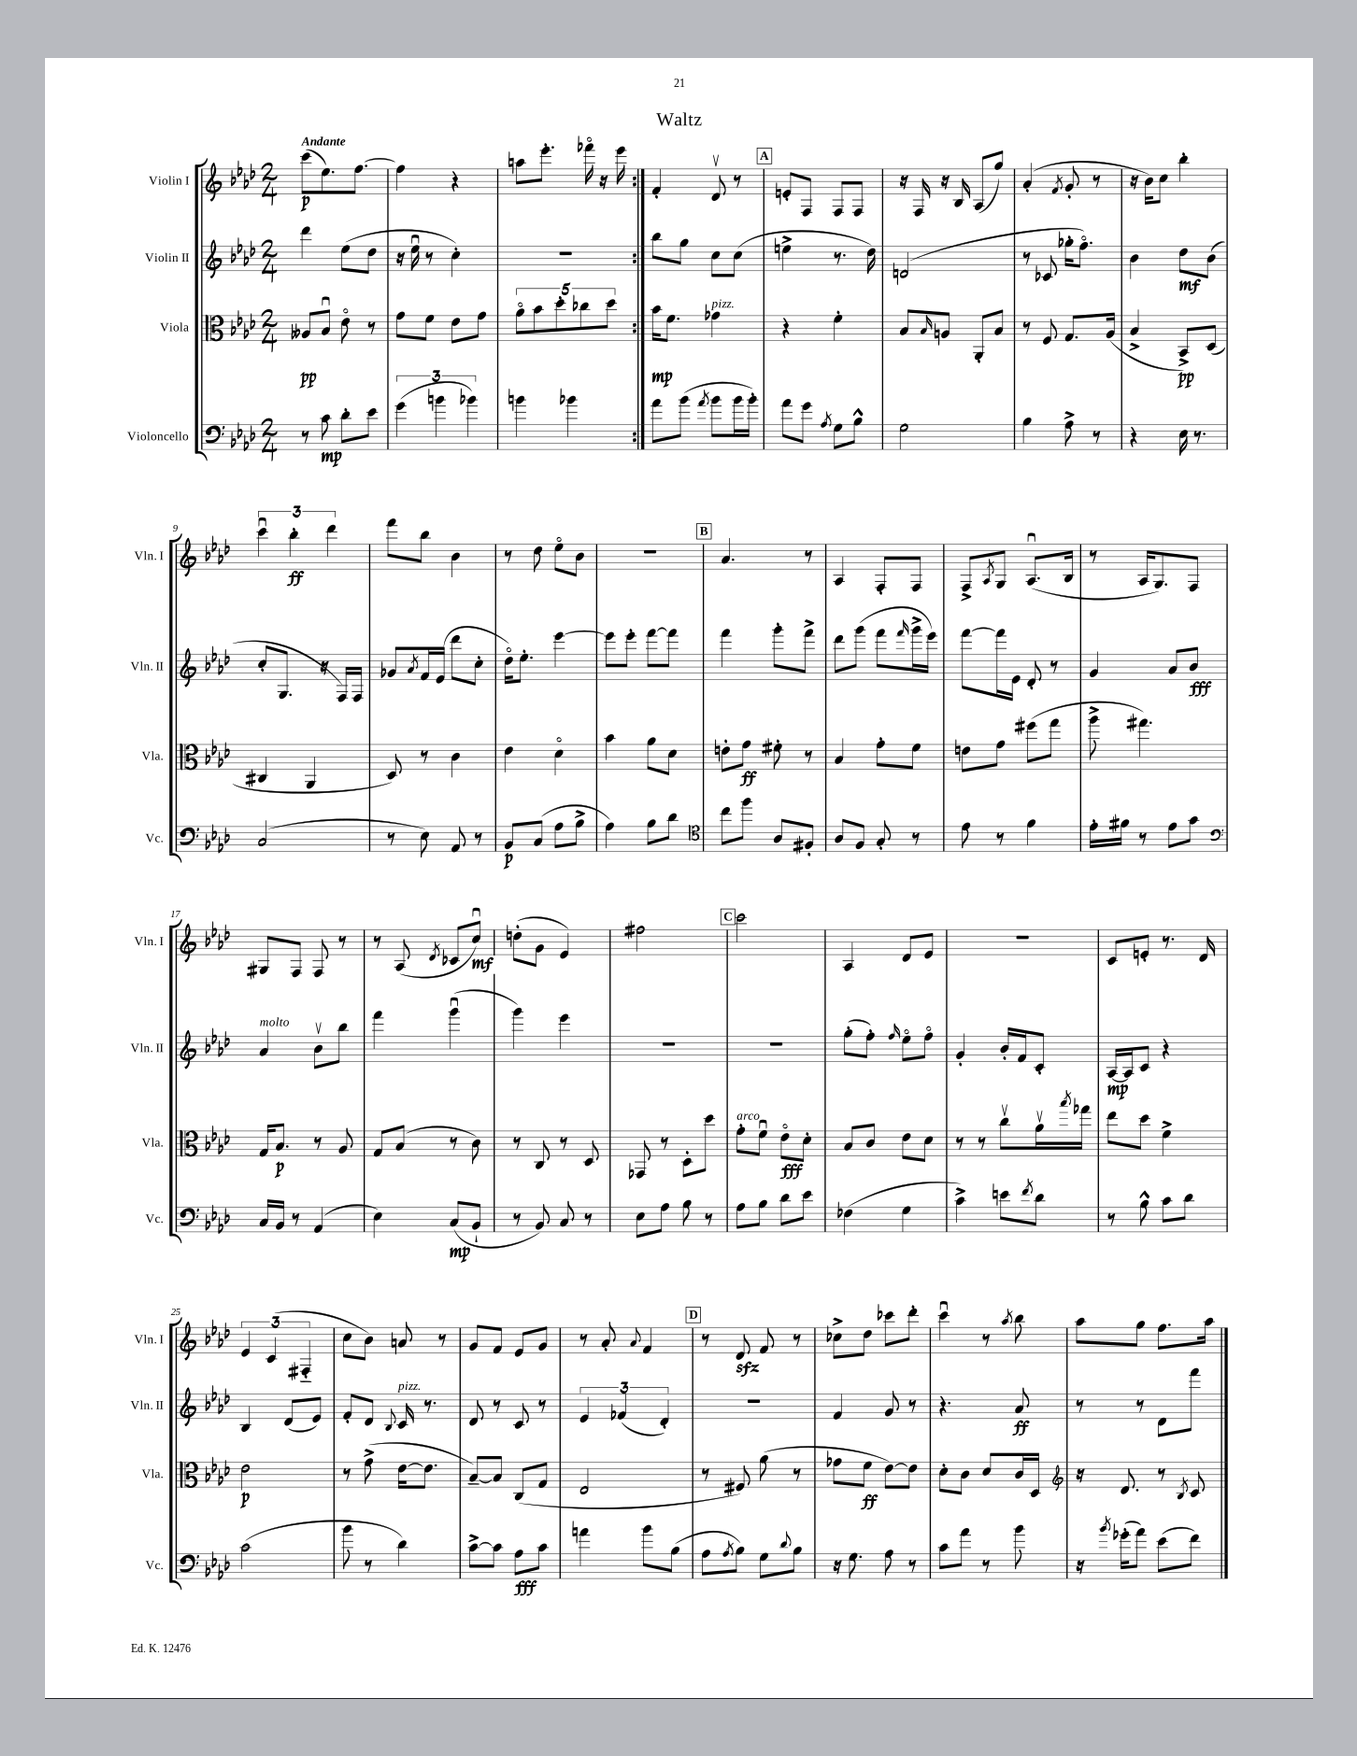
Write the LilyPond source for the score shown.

\header { title = "Waltz" }
<<
\new StaffGroup <<
\new Staff = "s0" \with { instrumentName = "Violin I" shortInstrumentName = "Vln. I" } {
    \clef treble \key aes \major \numericTimeSignature \time 2/4 \tempo "Andante"
    \repeat volta 2 { c'''8\p( ees''8.) f''8.~ |
    f''4 r4 |
    a''8 ees'''8.-. fes'''16\flageolet r16 ees'''16 | }
    f'4-. des'8\upbow r8 |
    \mark \markup { \box "A" } e'8-. f8 f8 f8 |
    r16 f16 r16 bes16 aes8( g''8) |
    aes'4-.( \acciaccatura { f'8 } g'8-. r8 |
    r16 bes'16) c''8 bes''4-. |
    \tuplet 3/2 { c'''4\downbow bes''4-.\ff des'''4 } |
    f'''8 bes''8 bes'4 |
    r8 des''8 ees''8\flageolet bes'8 |
    r2 |
    \mark \markup { \box "B" } aes'4. r8 |
    aes4 f8-. f8 |
    f8-> \acciaccatura { aes8 } g8 aes8.\downbow( bes16 |
    r8 aes16 g8.) f8 |
    gis8 f8 f8 r8 |
    r8 aes8( \acciaccatura { des'8 } ces'8 c''8\downbow\mf) |
    d''8-.( g'8 ees'4) |
    fis''2 |
    \mark \markup { \box "C" } c'''2 |
    aes4 des'8 ees'8 |
    r2 |
    c'8 e'8-. r8. des'16 |
    \tuplet 3/2 { ees'4 c'4( fis4-_ } |
    c''8 bes'8) a'8 r8 |
    g'8 f'8 ees'8 g'8 |
    r8 aes'8-. \appoggiatura { aes'8 } f'4 |
    \mark \markup { \box "D" } r8 des'8\sfz f'8 r8 |
    ces''8-> des''8 ces'''8 des'''8-. |
    c'''4\downbow r8 \acciaccatura { aes''8 } bes''8 |
    aes''8 g''8 f''8. aes''16 \bar "|." |
}
\new Staff = "s1" \with { instrumentName = "Violin II" shortInstrumentName = "Vln. II" } {
    \clef treble \key aes \major \numericTimeSignature \time 2/4
    \repeat volta 2 { des'''4 ees''8( des''8 |
    r16 ees''16\downbow r8 c''4-.) |
    R2 | }
    bes''8 g''8 c''8 c''8( |
    \mark \markup { \box "A" } e''4-> r8. des''16) |
    d'2( |
    r8 ces'8 ges''16-. f''8.\flageolet) |
    bes'4 des''8\mf bes'8( |
    c''8-. g8. r16 f16) f16 |
    ges'8 \acciaccatura { aes'8 } f'16 ees'16( des'''8 c''8-. |
    des''16\flageolet) ees''8.-. ees'''4~ |
    ees'''8 ees'''8-. f'''8~ f'''8 |
    \mark \markup { \box "B" } f'''4 g'''8-. f'''8-> |
    des'''8 g'''8( f'''8 \grace { f'''16 } g'''16-> ees'''16) |
    f'''8~ f'''16 ees'16 des'8-. r8 |
    g'4 aes'8 bes'8\fff |
    aes'4^\markup { \italic "molto" } bes'8\upbow bes''8 |
    f'''4 g'''4\downbow( |
    g'''4) ees'''4 |
    R2 |
    \mark \markup { \box "C" } R2 |
    g''8-.( f''8-.) \grace { f''16 } ees''8\flageolet f''8\flageolet |
    g'4-. bes'16-. f'16 c'8-. |
    aes16~\mp aes16 c'8 r4 |
    bes4 des'8( ees'8) |
    f'8-. des'8 \appoggiatura { bes8 } c'16^\markup { \italic "pizz." } r8. |
    des'8 r8 c'8 r8 |
    \tuplet 3/2 { ees'4 fes'4( des'4-.) } |
    \mark \markup { \box "D" } r2 |
    f'4 g'8 r8 |
    r4. aes'8\ff |
    r8 r8 des'8 f'''8 \bar "|." |
}
\new Staff = "s2" \with { instrumentName = "Viola" shortInstrumentName = "Vla." } {
    \clef alto \key aes \major \numericTimeSignature \time 2/4
    \repeat volta 2 { aeses8\pp bes8\downbow ees'8\flageolet r8 |
    g'8 f'8 ees'8 g'8 |
    \tuplet 5/4 { aes'8\flageolet bes'8 des''8-. ces''8 des''8 } | }
    bes'16\mp f'8. ges'4^\markup { \italic "pizz." } |
    \mark \markup { \box "A" } r4 f'4-. |
    bes8 \grace { bes16 } a8 aes,8-. bes8 |
    r8 f8 g8. aes16( |
    bes4-> bes,8->\pp) des8( |
    cis4 aes,4 |
    des8) r8 c'4 |
    ees'4 des'4\flageolet |
    bes'4 aes'8 des'8 |
    \mark \markup { \box "B" } e'8-. g'8\ff fis'8-. r8 |
    bes4 g'8-. f'8 |
    e'8 g'8 fis''8( g''8 |
    aes''8-> gis''4.) |
    g16 bes8.\p r8 aes8 |
    g8 bes8( r8 c'8) |
    r8 c8 r8 des8 |
    ges,8 r8 des8-. des''8 |
    \mark \markup { \box "C" } g'8-.^\markup { \italic "arco" } f'8\downbow ees'8\flageolet\fff des'8-. |
    bes8 c'8 ees'8 des'8 |
    r8 r8 c''8\upbow aes'16\upbow \acciaccatura { bes''8 } ges''16 |
    ees''8 des''8 f'4-> |
    ees'2\p |
    r8 g'8->( ees'16~ ees'8. |
    bes8~--) bes8 c8( g8 |
    ees2 |
    \mark \markup { \box "D" } r8 fis8) aes'8( r8 |
    ges'8 f'8\ff ees'8~) ees'8 |
    des'8-. c'8 des'8 c'16 des16 |
    \clef treble r16 des'8. r8 \acciaccatura { bes8 } c'8 \bar "|." |
}
\new Staff = "s3" \with { instrumentName = "Violoncello" shortInstrumentName = "Vc." } {
    \clef bass \key aes \major \numericTimeSignature \time 2/4
    \repeat volta 2 { r8 c'8\mp des'8-. ees'8 |
    \tuplet 3/2 { g'4( b'4 bes'4) } |
    b'4 bes'4 | }
    aes'8 bes'8( \acciaccatura { aes'8 } bes'8 bes'16 bes'16-.) |
    \mark \markup { \box "A" } aes'8 g'8 \acciaccatura { aes8 } g8 bes8-^ |
    g2 |
    bes4 aes8-> r8 |
    r4 ees16 r8. |
    c2( |
    r8 ees8) aes,8 r8 |
    bes,8\p c8( aes8 bes8-> |
    aes4) bes8 des'8 |
    \mark \markup { \box "B" } \clef tenor c''8 f''8 aes8 fis8-. |
    aes8 f8 g8-. r8 |
    ees'8 r8 f'4 |
    ees'16-. fis'16 r8 ees'8 g'8 |
    \clef bass c16 bes,16 r8 aes,4( |
    ees4) c8\mp( bes,8-! |
    r8 bes,8) c8 r8 |
    ees8 aes8 bes8 r8 |
    \mark \markup { \box "C" } aes8 bes8 des'8 ees'8 |
    fes4( g4 |
    c'4->) e'8 \acciaccatura { f'8 } des'8 |
    r8 bes8-^ c'8 des'8 |
    c'2( |
    bes'8 r8 des'4) |
    c'8~-> c'8 aes8\fff c'8 |
    a'4 bes'8 bes8( |
    \mark \markup { \box "D" } aes8 \acciaccatura { aes8 } bes8) g8 \appoggiatura { des'8 } bes8 |
    r16 g8. aes8 r8 |
    c'8 aes'8 r8 bes'8 |
    r16 \acciaccatura { bes'8 } ges'16-.( aes'8) ees'8( f'8) \bar "|." |
}
>>
>>
